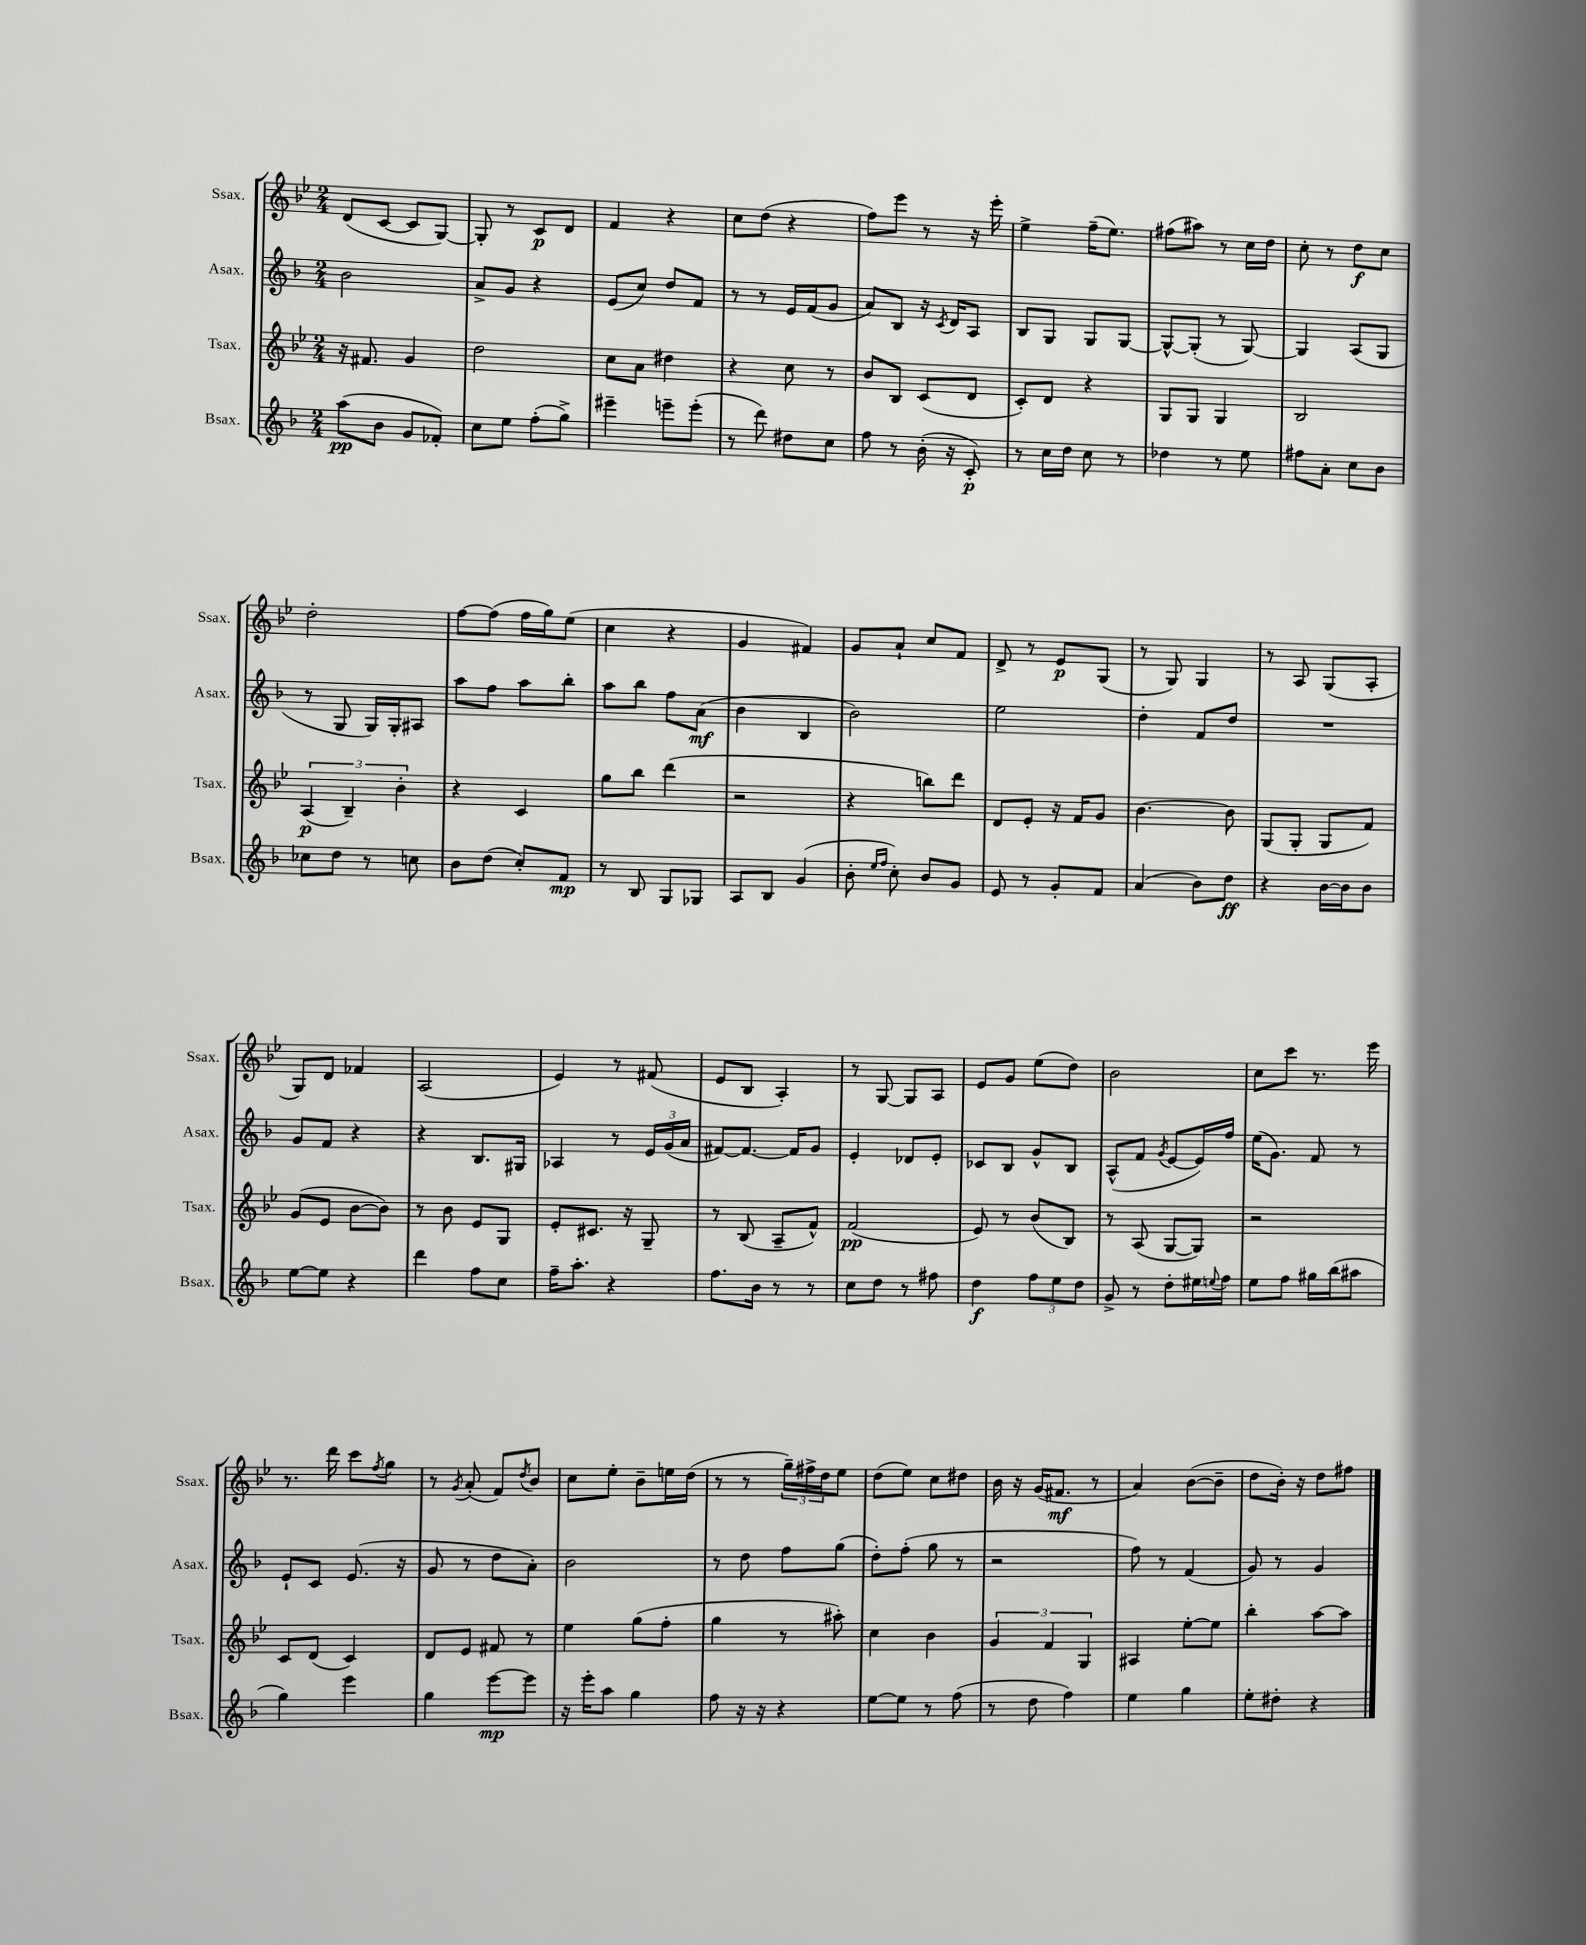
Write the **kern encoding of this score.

**kern	**dynam	**kern	**dynam	**kern	**dynam	**kern	**dynam
*part4	*part4	*part3	*part3	*part2	*part2	*part1	*part1
*staff4	*staff4	*staff3	*staff3	*staff2	*staff2	*staff1	*staff1
*I"Bsax.	*	*I"Tsax.	*	*I"Asax.	*	*I"Ssax.	*
*I'Bsax.	*	*I'Tsax.	*	*I'Asax.	*	*I'Ssax.	*
*clefG2	*	*clefG2	*	*clefG2	*	*clefG2	*
*k[b-]	*	*k[b-e-]	*	*k[b-]	*	*k[b-e-]	*
*M2/4	*	*M2/4	*	*M2/4	*	*M2/4	*
=123	=123	=123	=123	=123	=123	=123	=123
(8aa\L	pp	16r	.	2b-\	.	(8d/L	.
.	.	8.f#X/	.	.	.	.	.
8b-\J	.	.	.	.	.	[8c/J	.
8g/L	.	4g/	.	.	.	8c/L]	.
8f-X'/J)	.	.	.	.	.	[8G/J)	.
=124	=124	=124	=124	=124	=124	=124	=124
8cc\L	.	2dd\	.	8a^/L	.	8G'/]	.
8ee\J	.	.	.	8g/J	.	8r	.
(8ff'\L	.	.	.	4r	.	8c/L	p
8gg^\J)	.	.	.	.	.	8d/J	.
=125	=125	=125	=125	=125	=125	=125	=125
4eee#X~\	.	8cc\L	.	(8e/L	.	4f/	.
.	.	8a\J	.	8cc/J)	.	.	.
8eeen~\L	.	4dd#X\	.	8dd/L	.	4r	.
(8eee'\J	.	.	.	8f/J	.	.	.
=126	=126	=126	=126	=126	=126	=126	=126
8r	.	4r	.	8r	.	8cc\L	.
8ddd\)	.	.	.	8r	.	(8dd\J	.
8dd#X\L	.	8cc\	.	16e/LL	.	4r	.
.	.	.	.	(16f/J	.	.	.
8cc\J	.	8r	.	8g/J	.	.	.
=127	=127	=127	=127	=127	=127	=127	=127
8ff\	.	8b-/L	.	8a/L)	.	8ff\L)	.
8r	.	8B-/J	.	8B-/J	.	8eee-\J	.
(16b-'\	.	(8c/L	.	16r	.	8r	.
.	.	.	.	8qc/	.	.	.
16r	.	.	.	16d/KL	.	.	.
8c'/)	p	8d/J	.	8A/J	.	16r	.
.	.	.	.	.	.	16eee-'\	.
=128	=128	=128	=128	=128	=128	=128	=128
8r	.	8c'/L)	.	8B-/L	.	4ee-^\	.
16cc\LL	.	8d/J	.	8G/J	.	.	.
16dd\JJ	.	.	.	.	.	.	.
8cc\	.	4r	.	8G/L	.	(16ff~\KL	.
.	.	.	.	.	.	8.ee-\J)	.
8r	.	.	.	[8G/J	.	.	.
=129	=129	=129	=129	=129	=129	=129	=129
4dd-X\	.	8G/L	.	8G^^/L_	.	(8ff#X\L	.
.	.	8G/J	.	(8G'/J]	.	8aa#X\J)	.
8r	.	4G/	.	8r	.	8r	.
8ee\	.	.	.	[8G/)	.	16cc\LL	.
.	.	.	.	.	.	16dd\JJ	.
=130	=130	=130	=130	=130	=130	=130	=130
8ff#X\L	.	2B-/	.	4G/]	.	8cc'\	.
8a'\J	.	.	.	.	.	8r	.
8cc\L	.	.	.	(8A/L	.	8dd\L	f
8b-\J	.	.	.	8G/J	.	8cc\J	.
!!LO:LB:g=z
=131	=131	=131	=131	=131	=131	=131	=131
8cc-X\L	.	(6A/	p	8r	.	2dd'\	.
8dd\J	.	.	.	8G/	.	.	.
.	.	6B-~/)	.	.	.	.	.
8r	.	.	.	16G/LL)	.	.	.
.	.	.	.	16G'/J	.	.	.
.	.	6b-'\	.	.	.	.	.
8ccn\	.	.	.	8A#X/J	.	.	.
=132	=132	=132	=132	=132	=132	=132	=132
8b-\L	.	4r	.	8aa\L	.	[8ff\L	.
(8dd\J	.	.	.	8ff\J	.	(8ff\J]	.
8cc'/L)	.	4c/	.	8aa\L	.	16ff\LL	.
.	.	.	.	.	.	16gg\J)	.
8f/J	mp	.	.	8bb-'\J	.	(8ee-\J	.
=133	=133	=133	=133	=133	=133	=133	=133
8r	.	8gg\L	.	8aa\L	.	4cc\	.
8B-/	.	8bb-\J	.	8bb-\J	.	.	.
8G/L	.	(4ddd\	.	8ff\L	.	4r	.
8G-X/J	.	.	.	(8a\J	mf	.	.
=134	=134	=134	=134	=134	=134	=134	=134
8A/L	.	2r	.	4b-\	.	4g/	.
8B-/J	.	.	.	.	.	.	.
(4g/	.	.	.	4B-/	.	4f#X/)	.
=135	=135	=135	=135	=135	=135	=135	=135
8b-'\	.	4r	.	2b-\)	.	8g/L	.
16qqee/LL	.	.	.	.	.	.	.
16qqff/JJ	.	.	.	.	.	.	.
8cc'\)	.	.	.	.	.	8a`/J	.
8b-/L	.	8bbn\L)	.	.	.	8cc/L	.
8g/J	.	8ddd\J	.	.	.	8f/J	.
=136	=136	=136	=136	=136	=136	=136	=136
8e/	.	8d/L	.	2ee\	.	8d^/	.
8r	.	8e-'/J	.	.	.	8r	.
8g'/L	.	16r	.	.	.	8e-/L	p
.	.	16f/KL	.	.	.	.	.
8f/J	.	8g/J	.	.	.	(8G/J	.
=137	=137	=137	=137	=137	=137	=137	=137
(4a/	.	[4.b-\	.	4dd'\	.	8r	.
.	.	.	.	.	.	8G/)	.
8b-\L)	.	.	.	8f/L	.	4G/	.
8dd\J	ff	8b-\]	.	8dd/J	.	.	.
=138	=138	=138	=138	=138	=138	=138	=138
4r	.	(8G/L	.	2r	.	8r	.
.	.	8G'/J	.	.	.	8A/	.
[16b-\LL	.	8G/L	.	.	.	(8G/L	.
16b-\J]	.	.	.	.	.	.	.
8b-\J	.	8f/J)	.	.	.	8A'/J	.
!!LO:LB:g=z
=139	=139	=139	=139	=139	=139	=139	=139
[8ee\L	.	(8g/L	.	8g/L	.	8G/L)	.
8ee\J]	.	8e-/J	.	8f/J	.	8d/J	.
4r	.	[8b-\L	.	4r	.	4f-X/	.
.	.	8b-\J])	.	.	.	.	.
=140	=140	=140	=140	=140	=140	=140	=140
4ddd\	.	8r	.	4r	.	(2A/	.
.	.	8b-\	.	.	.	.	.
8ff\L	.	8e-/L	.	8.B-/L	.	.	.
8cc\J	.	8G/J	.	.	.	.	.
.	.	.	.	16G#X/Jk	.	.	.
=141	=141	=141	=141	=141	=141	=141	=141
16ff~\KL	.	8e-'/L	.	4A-X/	.	4e-/)	.
8.aa'\J	.	.	.	.	.	.	.
.	.	8.c#X/J	.	.	.	.	.
4r	.	.	.	8r	.	8r	.
.	.	16r	.	.	.	.	.
.	.	8G~/	.	24e/LL	.	(8f#X/	.
.	.	.	.	(24g/	.	.	.
.	.	.	.	24a/JJ	.	.	.
=142	=142	=142	=142	=142	=142	=142	=142
8.ff\L	.	8r	.	[8f#X/L)	.	8e-/L	.
.	.	(8B-/	.	8.f#/J_	.	8B-/J	.
16b-\Jk	.	.	.	.	.	.	.
8r	.	8A~/L	.	.	.	4A'/)	.
.	.	.	.	16f#/KL]	.	.	.
8r	.	8f^^/J)	.	8g/J	.	.	.
=143	=143	=143	=143	=143	=143	=143	=143
8cc\L	.	(2f/	pp	4e'/	.	8r	.
8dd\J	.	.	.	.	.	[8G/	.
8r	.	.	.	8d-X/L	.	8G/L]	.
8ff#X\	.	.	.	8e'/J	.	8A/J	.
=144	=144	=144	=144	=144	=144	=144	=144
4dd\	f	8e-/)	.	8c-X/L	.	8e-/L	.
.	.	8r	.	8B-/J	.	8g/J	.
12ff\L	.	(8b-/L	.	8g^^/L	.	(8ee-\L	.
12ee\	.	.	.	.	.	.	.
.	.	8B-/J)	.	8B-/J	.	8dd\J)	.
12dd\J	.	.	.	.	.	.	.
=145	=145	=145	=145	=145	=145	=145	=145
8g^/	.	8r	.	(8A^^/L	.	2b-\	.
8r	.	(8A/	.	8f/J	.	.	.
.	.	.	.	8qg/	.	.	.
8dd'\L	.	[8G/L	.	[8e/L	.	.	.
16ee#X\L	.	8G/J])	.	16e/L])	.	.	.
8qqeen/	.	.	.	.	.	.	.
16ff\JJ	.	.	.	16ff/JJ	.	.	.
=146	=146	=146	=146	=146	=146	=146	=146
8ee\L	.	2r	.	(16ee\KL	.	8cc\L	.
.	.	.	.	8.g\J)	.	.	.
8ff\J	.	.	.	.	.	8ccc\J	.
16gg#X\LL	.	.	.	8f/	.	8.r	.
(16bb-\J	.	.	.	.	.	.	.
8aa#X\J	.	.	.	8r	.	.	.
.	.	.	.	.	.	16eee-\	.
!!LO:LB:g=z
=147	=147	=147	=147	=147	=147	=147	=147
4gg\)	.	8c/L	.	8e`/L	.	8.r	.
.	.	(8d/J	.	8c/J	.	.	.
.	.	.	.	.	.	16ddd\	.
4eee\	.	4c/)	.	(8.e/	.	8ccc\L	.
.	.	.	.	.	.	8qff/	.
.	.	.	.	.	.	8gg\J	.
.	.	.	.	16r	.	.	.
=148	=148	=148	=148	=148	=148	=148	=148
4gg\	.	8d/L	.	8g/	.	8r	.
.	.	.	.	.	.	8qg/	.
.	.	8e-/J	.	8r	.	(8a'/	.
[8eee\L	mp	8f#X/	.	8dd\L	.	8f/L)	.
.	.	.	.	.	.	8qdd/	.
8eee\J]	.	8r	.	8a'\J)	.	8b-/J	.
=149	=149	=149	=149	=149	=149	=149	=149
16r	.	4ee-\	.	2b-\	.	8cc\L	.
16eee'\KL	.	.	.	.	.	.	.
8aa\J	.	.	.	.	.	8ee-'\J	.
4gg\	.	(8gg\L	.	.	.	8b-~\L	.
.	.	8ff'\J	.	.	.	16een\L	.
.	.	.	.	.	.	(16dd\JJ	.
=150	=150	=150	=150	=150	=150	=150	=150
8ff\	.	4gg\	.	8r	.	8r	.
16r	.	.	.	8dd\	.	8r	.
16r	.	.	.	.	.	.	.
4r	.	8r	.	8ff\L	.	24gg~\LL)	.
.	.	.	.	.	.	24ff#X^\	.
.	.	.	.	.	.	24dd\J	.
.	.	8aa#X'\)	.	(8gg\J	.	8ee-\J	.
=151	=151	=151	=151	=151	=151	=151	=151
[8ee\L	.	4cc\	.	8dd'\L)	.	(8dd\L	.
8ee\J]	.	.	.	(8ff'\J	.	8ee-\J)	.
8r	.	4b-\	.	8gg\	.	8cc\L	.
(8ff\	.	.	.	8r	.	8dd#X\J	.
=152	=152	=152	=152	=152	=152	=152	=152
8r	.	6g/	.	2r	.	16b-\	.
.	.	.	.	.	.	16r	.
8dd\	.	.	.	.	.	(16g/KL	.
.	.	6f/	.	.	.	.	.
.	.	.	.	.	.	8.f#X/J	mf
4ff\)	.	.	.	.	.	.	.
.	.	6G/	.	.	.	.	.
.	.	.	.	.	.	8r	.
=153	=153	=153	=153	=153	=153	=153	=153
4ee\	.	4A#X/	.	8ff\)	.	4a/)	.
.	.	.	.	8r	.	.	.
4gg\	.	[8ee-'\L	.	(4f/	.	([8b-\L	.
.	.	8ee-\J]	.	.	.	8b-~\J]	.
=154	=154	=154	=154	=154	=154	=154	=154
8ee'\L	.	4bb-'\	.	8g/)	.	8dd\L	.
8dd#X'\J	.	.	.	8r	.	16b-'\Jk)	.
.	.	.	.	.	.	16r	.
4r	.	[8aa\L	.	4g/	.	8dd\L	.
.	.	8aa\J]	.	.	.	8ff#X\J	.
==	==	==	==	==	==	==	==
*-	*-	*-	*-	*-	*-	*-	*-
